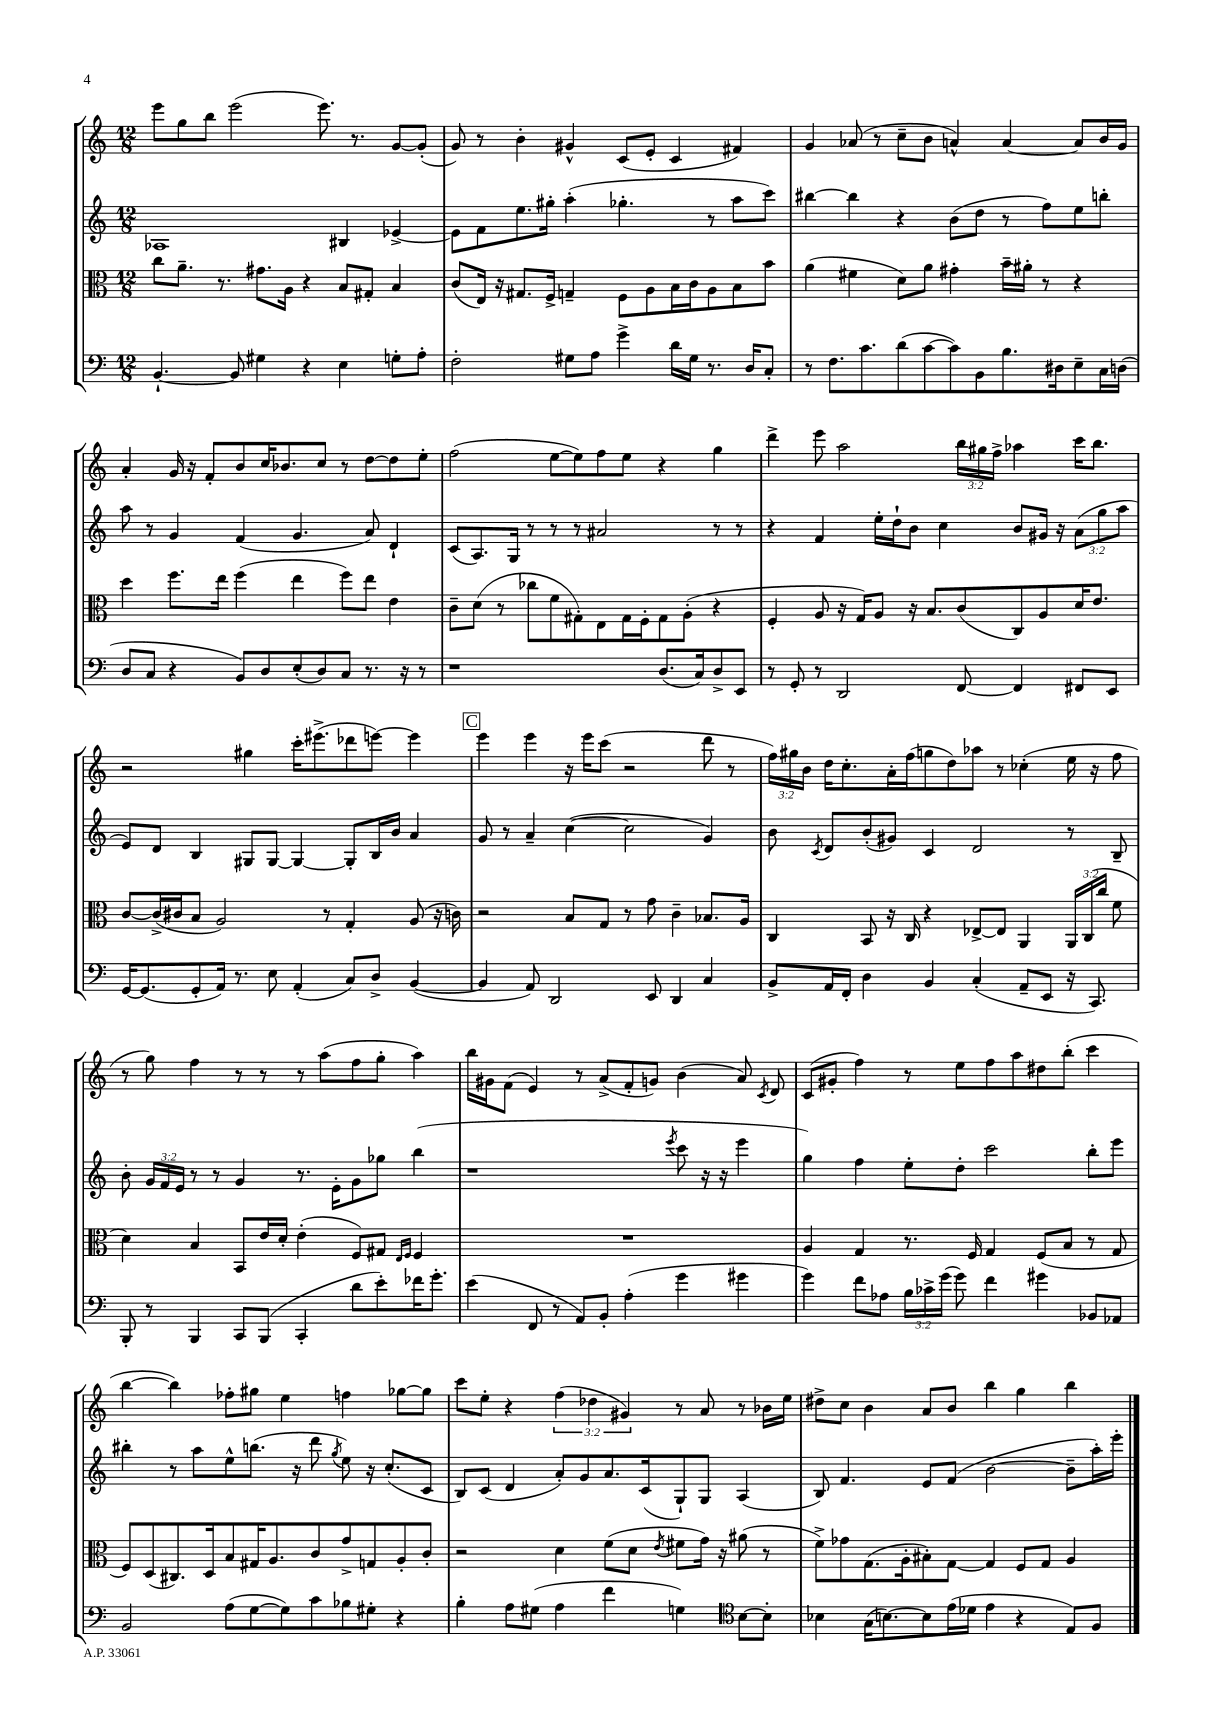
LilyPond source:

<<
\new StaffGroup <<
\new Staff = "s0" {
    \clef treble \key c \major \numericTimeSignature \time 12/8 \override Staff.TupletNumber.text = #tuplet-number::calc-fraction-text
    \autoBeamOff e'''8[ g''8 b''8] e'''2( e'''8.) r8. g'8[~ g'8]-.( |
    g'8) r8 b'4-. gis'4-^ c'8[( e'8]-. c'4 fis'4) |
    g'4 aes'8( r8 c''8[-- b'8] a'4-^) a'4~ a'8[ b'16 g'16] |
    a'4-. g'16 r16 f'8[-. b'8 c''16 bes'8. c''8] r8 d''8[~ d''8 e''8]-. |
    f''2( e''8[~ e''8) f''8 e''8] r4 g''4 |
    d'''4-> e'''8 a''2 \tuplet 3/2 { b''16[ gis''16 f''16]-> } aes''4 c'''16[ b''8.] |
    r2 gis''4 c'''16[-. eis'''8.->( des'''8 e'''8]~) e'''4 |
    \mark \markup { \box "C" } e'''4 e'''4 r16 e'''16[ c'''8]( r2 d'''8 r8 |
    \tuplet 3/2 { f''16[) gis''16 b'16] } d''16[ c''8.-. a'16-. f''16( g''8 d''8) aes''8] r8 ces''4-.( e''16 r16 f''8 |
    r8 g''8) f''4 r8 r8 r8 a''8[( f''8 g''8]-. a''4) |
    b''16[ gis'16 f'8]( e'4) r8 a'8[->( f'8-. g'8]) b'4( a'8) \acciaccatura { c'8 } d'8 |
    c'8[( gis'8]-. f''4) r8 e''8[ f''8 a''8 dis''8 b''8]-.( c'''4 |
    b''4~ b''4) fes''8[-. gis''8] e''4 f''4 ges''8[~ ges''8] |
    c'''8[ e''8]-. r4 \tuplet 3/2 { f''4( des''4 gis'4) } r8 a'8 r8 bes'16[ e''16] |
    dis''8[-> c''8] b'4 a'8[ b'8] b''4 g''4 b''4 \bar "|." |
}
\new Staff = "s1" {
    \clef treble \key c \major \numericTimeSignature \time 12/8 \override Staff.TupletNumber.text = #tuplet-number::calc-fraction-text
    \autoBeamOff aes1 bis4 ees'4~-> |
    ees'8[ f'8 e''8. gis''16]-. a''4-.( ges''4.-. r8 a''8[ c'''8]) |
    bis''4~ bis''4 r4 b'8[( d''8] r8 f''8[) e''8 b''8]-. |
    a''8 r8 g'4 f'4( g'4. a'8) d'4-! |
    c'8[( a8.) g16] r8 r8 r8 ais'2 r8 r8 |
    r4 f'4 e''16[-. d''16-! b'8] c''4 b'8[ gis'16] r16 \tuplet 3/2 { a'8[( g''8 a''8] } |
    e'8[) d'8] b4 gis8[ gis8]~ gis4~ gis8[-. b16 b'16] a'4 |
    \mark \markup { \box "C" } g'8 r8 a'4-- c''4~( c''2 g'4) |
    b'8 \acciaccatura { c'8 } d'8[ b'8-.( gis'8]) c'4 d'2 r8 b8-- |
    b'8-. \tuplet 3/2 { g'16[ f'16 e'16] } r8 r8 g'4 r8. e'16[-. g'8 ges''8] b''4( |
    r1 \acciaccatura { e'''8 } c'''8 r16 r16 e'''4 |
    g''4) f''4 e''8[-. d''8]-. c'''2 b''8[-. e'''8] |
    bis''4-. r8 a''8[ e''8-^ b''8.]( r16 d'''8 \acciaccatura { g''8 } e''8) r16 c''8.[-.( c'8] |
    b8[) c'8]( d'4 a'8[-.) g'8 a'8. c'16( g8-!) g8] a4( |
    b8) f'4. e'8[ f'8]( b'2~ b'8[-- a''16-.) e'''16]-. \bar "|." |
}
\new Staff = "s2" {
    \clef alto \key c \major \numericTimeSignature \time 12/8 \override Staff.TupletNumber.text = #tuplet-number::calc-fraction-text
    \autoBeamOff c''8[ a'8.]-- r8. gis'8.[ a16] r4 b8[ gis8]-. b4 |
    c'8[( e16]) r16 gis8.[ f16]-> g4-- f8[ a8 b16 c'16 a8 b8 b'8] |
    a'4( fis'4 d'8[) a'8] gis'4-. b'16[-- ais'16]-. r8 r4 |
    d''4 f''8.[ e''16] f''4( e''4 f''8[) e''8] e'4 |
    c'8[-- d'8]( r8 ces''8[ f'8 gis8-.) e8 gis16 f16-. gis8 a8]-.( r4 |
    f4-. a8 r16 g16[) a8] r16 b8.[ c'8( c8) a8 d'16 e'8.] |
    c'8[~ c'16->( cis'16 b8] a2) r8 g4-. a8( r16 c'16) |
    \mark \markup { \box "C" } r2 b8[ g8] r8 g'8 c'4-- bes8.[ a16] |
    c4 b,8 r16 c16 r4 ees8[~-> ees8] a,4 \tuplet 3/2 { a,16[ c16( c''16] } f'8 |
    d'4) b4 b,8[ e'16 d'16]-. e'4-.( f8[) gis8] \grace { e16[ f16] } f4 |
    R1. |
    a4 g4 r8. f16 g4 f8[( b8] r8 g8 |
    f8[) d8( cis8.) d16 b8 gis16 a8. c'8 g'8-> g8 a8-. c'8]-. |
    r2 d'4 f'8[( d'8] \acciaccatura { e'8 } fis'8[ g'16]) r16 ais'8( r8 |
    f'8[->) ges'8 g8.( a16-. bis8-.) g8]~ g4 f8[ g8] a4 \bar "|." |
}
\new Staff = "s3" {
    \clef bass \key c \major \numericTimeSignature \time 12/8 \override Staff.TupletNumber.text = #tuplet-number::calc-fraction-text
    \autoBeamOff b,4.~-! b,8 gis4 r4 e4 g8[-. a8]-. |
    f2-. gis8[ a8] g'4-> d'16[ gis16] r8. d16[ c8]-. |
    r8 f8.[ c'8. d'8( c'8~ c'8) b,8 b8. dis16 e8-- c16 d16]( |
    d8[ c8] r4 b,8[) d8 e8-.( d8) c8] r8. r16 r8 |
    r1 d8.[( c16) d8-> e,8] |
    r8 g,8-. r8 d,2 f,8~ f,4 fis,8[ e,8] |
    g,16[~ g,8.( g,8-. a,16]) r8. e8 a,4-.( c8[) d8]-> b,4~( |
    \mark \markup { \box "C" } b,4 a,8) d,2 e,8 d,4 c4 |
    b,8[-> a,16 f,16]-. d4 b,4 c4-.( a,8[-- e,8] r16 c,8.) |
    b,,8-. r8 b,,4 c,8[ b,,8]( c,4-. d'8[ e'8-.) fes'16 g'8.]-. |
    e'4( f,8 r8 a,8[) b,8]-. a4-.( g'4 gis'4 |
    g'4) f'8[ aes8] \tuplet 3/2 { b16[ ces'16-> g'16]( } g'8) f'4 gis'4 bes,8[ aes,8] |
    b,2 a8[( g8~ g8) c'8 bes8 gis8]-. r4 |
    b4-. a8[ gis8]( a4 f'4 g4) \clef tenor b8[~ b8]-. |
    bes4 g16[( b8.~) b8 e'16( des'16] e'4 r4 e8[) f8] \bar "|." |
}
>>
>>
\layout { \context { \Score \remove "Bar_number_engraver" } }
